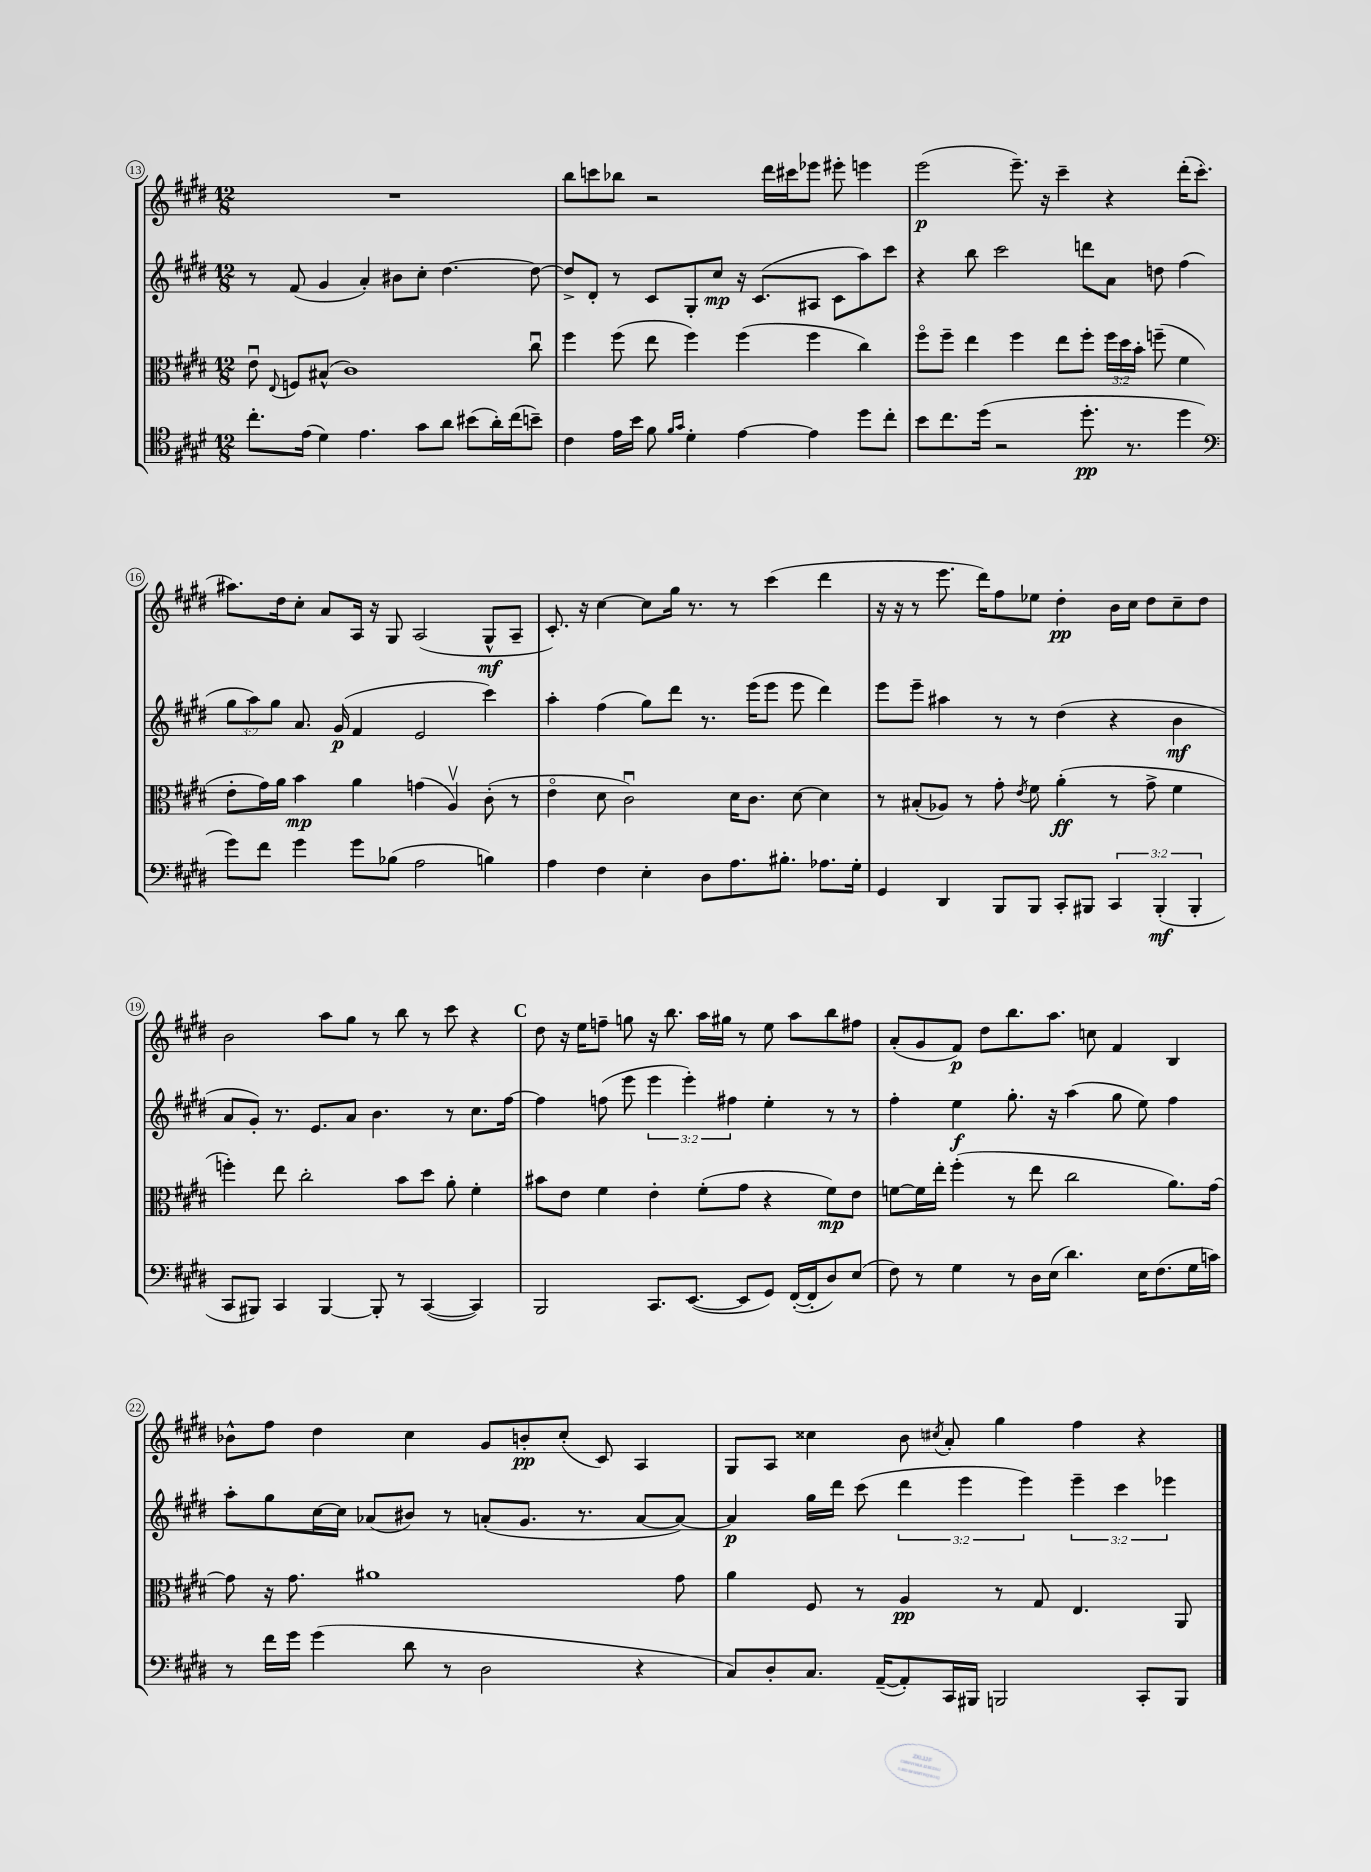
<<
\new StaffGroup <<
\new Staff = "s0" {
    \clef treble \key e \major \numericTimeSignature \time 12/8
    \autoBeamOff R1. |
    b''8[ c'''8 bes''8] r2 dis'''16[ cis'''16 ees'''8] eis'''8-. e'''4 |
    e'''2\p( e'''8.--) r16 cis'''4-- r4 dis'''16[-.( cis'''8.]-. |
    ais''8.[) dis''16 cis''8]-. a'8[ a16] r16 gis8 a2( gis8[-^\mf a8]-- |
    cis'8.-.) r16 cis''4~ cis''8[ gis''16] r8. r8 cis'''4( dis'''4 |
    r16 r16 r8 e'''8. dis'''16[) fis''8 ees''8] dis''4-.\pp b'16[ cis''16] dis''8[ cis''8-- dis''8] |
    b'2 a''8[ gis''8] r8 b''8 r8 cis'''8 r4 |
    \mark \markup { \bold "C" } dis''8 r16 e''16[ f''8]-- g''8 r16 b''8. a''16[ gis''16] r8 e''8 a''8[ b''8 fis''8] |
    a'8[-.( gis'8 fis'8]\p) dis''8[ b''8. a''8.] c''8 fis'4 b4 |
    bes'8[-^ fis''8] dis''4 cis''4 gis'8[ b'8-.\pp cis''8]-.( cis'8) a4 |
    gis8[ a8] cisis''4 b'8 \acciaccatura { cis''8 } a'8-. gis''4 fis''4 r4 \bar "|." |
}
\new Staff = "s1" {
    \clef treble \key e \major \numericTimeSignature \time 12/8 \override Staff.TupletNumber.text = #tuplet-number::calc-fraction-text
    \autoBeamOff r8 fis'8( gis'4 a'4-.) bis'8[ cis''8]-. dis''4.~ dis''8~ |
    dis''8[-> dis'8]-. r8 cis'8[ gis8-. cis''8]\mp r16 cis'8.[( ais8] cis'8[ a''8) cis'''8] |
    r4 b''8 cis'''2 d'''8[ a'8] d''8 fis''4( |
    \tuplet 3/2 { gis''8[ a''8) gis''8] } a'8. gis'16\p( fis'4 e'2 cis'''4) |
    a''4-. fis''4( gis''8[) dis'''8] r8. e'''16[( e'''8] e'''8 dis'''4) |
    e'''8[ e'''8]-- ais''4 r8 r8 dis''4( r4 b'4\mf |
    a'8[ gis'8]-.) r8. e'8.[ a'8] b'4. r8 cis''8.[ fis''16]~ |
    \mark \markup { \bold "C" } fis''4 f''8( e'''8 \tuplet 3/2 { e'''4 e'''4-.) fis''4 } e''4-. r8 r8 |
    fis''4-. e''4\f gis''8.-. r16 a''4( gis''8 e''8) fis''4 |
    a''8[-. gis''8 cis''16~ cis''16] aes'8[( bis'8]) r8 a'8[-.( gis'8.] r8. a'8[~ a'8]~) |
    a'4\p gis''16[ dis'''16] cis'''8( \tuplet 3/2 { dis'''4 e'''4 e'''4) } \tuplet 3/2 { e'''4-- cis'''4 ees'''4 } \bar "|." |
}
\new Staff = "s2" {
    \clef alto \key e \major \numericTimeSignature \time 12/8 \override Staff.TupletNumber.text = #tuplet-number::calc-fraction-text
    \autoBeamOff e'8\downbow \appoggiatura { e8 } f8[ bis8]-^( cis'1) cis''8\downbow |
    fis''4 fis''8( e''8 fis''4) fis''4( fis''4 cis''4) |
    fis''8[\flageolet fis''8]-- e''4 fis''4 e''8[ fis''8]-. \tuplet 3/2 { fis''16[ dis''16 b'16]-. } f''8--( fis'4 |
    e'8[-. gis'16) a'16] b'4\mp a'4 g'4( a4\upbow) cis'8-.( r8 |
    e'4\flageolet dis'8 cis'2\downbow) dis'16[ cis'8.] dis'8~ dis'4 |
    r8 bis8[-.( aes8]) r8 gis'8-. \acciaccatura { e'8 } fis'8 a'4-.\ff( r8 gis'8-> fis'4 |
    f''4-.) e''8 cis''2-. b'8[ dis''8] a'8-. fis'4-. |
    \mark \markup { \bold "C" } bis'8[ e'8] fis'4 e'4-. fis'8[-.( gis'8] r4 fis'8[\mp) e'8] |
    f'8[~ f'16 e''16]-. fis''4-.( r8 e''8 cis''2 a'8.[) gis'16]~ |
    gis'8 r16 gis'8. ais'1 gis'8 |
    a'4 fis8 r8 a4\pp r8 gis8 e4. a,8 \bar "|." |
}
\new Staff = "s3" {
    \clef tenor \key e \major \numericTimeSignature \time 12/8 \override Staff.TupletNumber.text = #tuplet-number::calc-fraction-text
    \autoBeamOff cis''8.[-. e'16]( dis'4) e'4. gis'8[ a'8] bis'8[( a'16-.) cis''16( b'8]--) |
    cis'4 e'16[ b'16] fis'8 \grace { fis'16[ gis'16] } dis'4-. e'4~ e'4 dis''8[ cis''8]-. |
    b'8[ cis''8. dis''16]( r2 dis''8.-.\pp r8. dis''4 |
    \clef bass gis'8[) fis'8] gis'4 gis'8[ bes8]( a2 b4) |
    a4 fis4 e4-. dis8[ a8. bis8.]-. aes8.[ gis16]-. |
    gis,4 dis,4 b,,8[ b,,8] cis,8[-. bis,,8] \tuplet 3/2 { cis,4 bis,,4-.\mf( bis,,4-. } |
    cis,8[ bis,,8]) cis,4 bis,,4~ bis,,8-. r8 cis,4~( cis,4) |
    \mark \markup { \bold "C" } b,,2 cis,8.[ e,8.]~( e,8[ gis,8]) fis,16[~-.( fis,16-. dis8) e8]( |
    fis8) r8 gis4 r8 dis16[ e16]( dis'4.) e16[ fis8.( gis16 c'16]) |
    r8 fis'16[ gis'16] gis'4( dis'8 r8 dis2 r4 |
    cis8[) dis8-. cis8.] a,16[~--( a,8-.) cis,16 bis,,16] b,,2 cis,8[-. b,,8] \bar "|." |
}
>>
>>
\layout { \context { \Score currentBarNumber = #13 \override BarNumber.stencil = #(make-stencil-circler 0.1 0.3 ly:text-interface::print) } }
